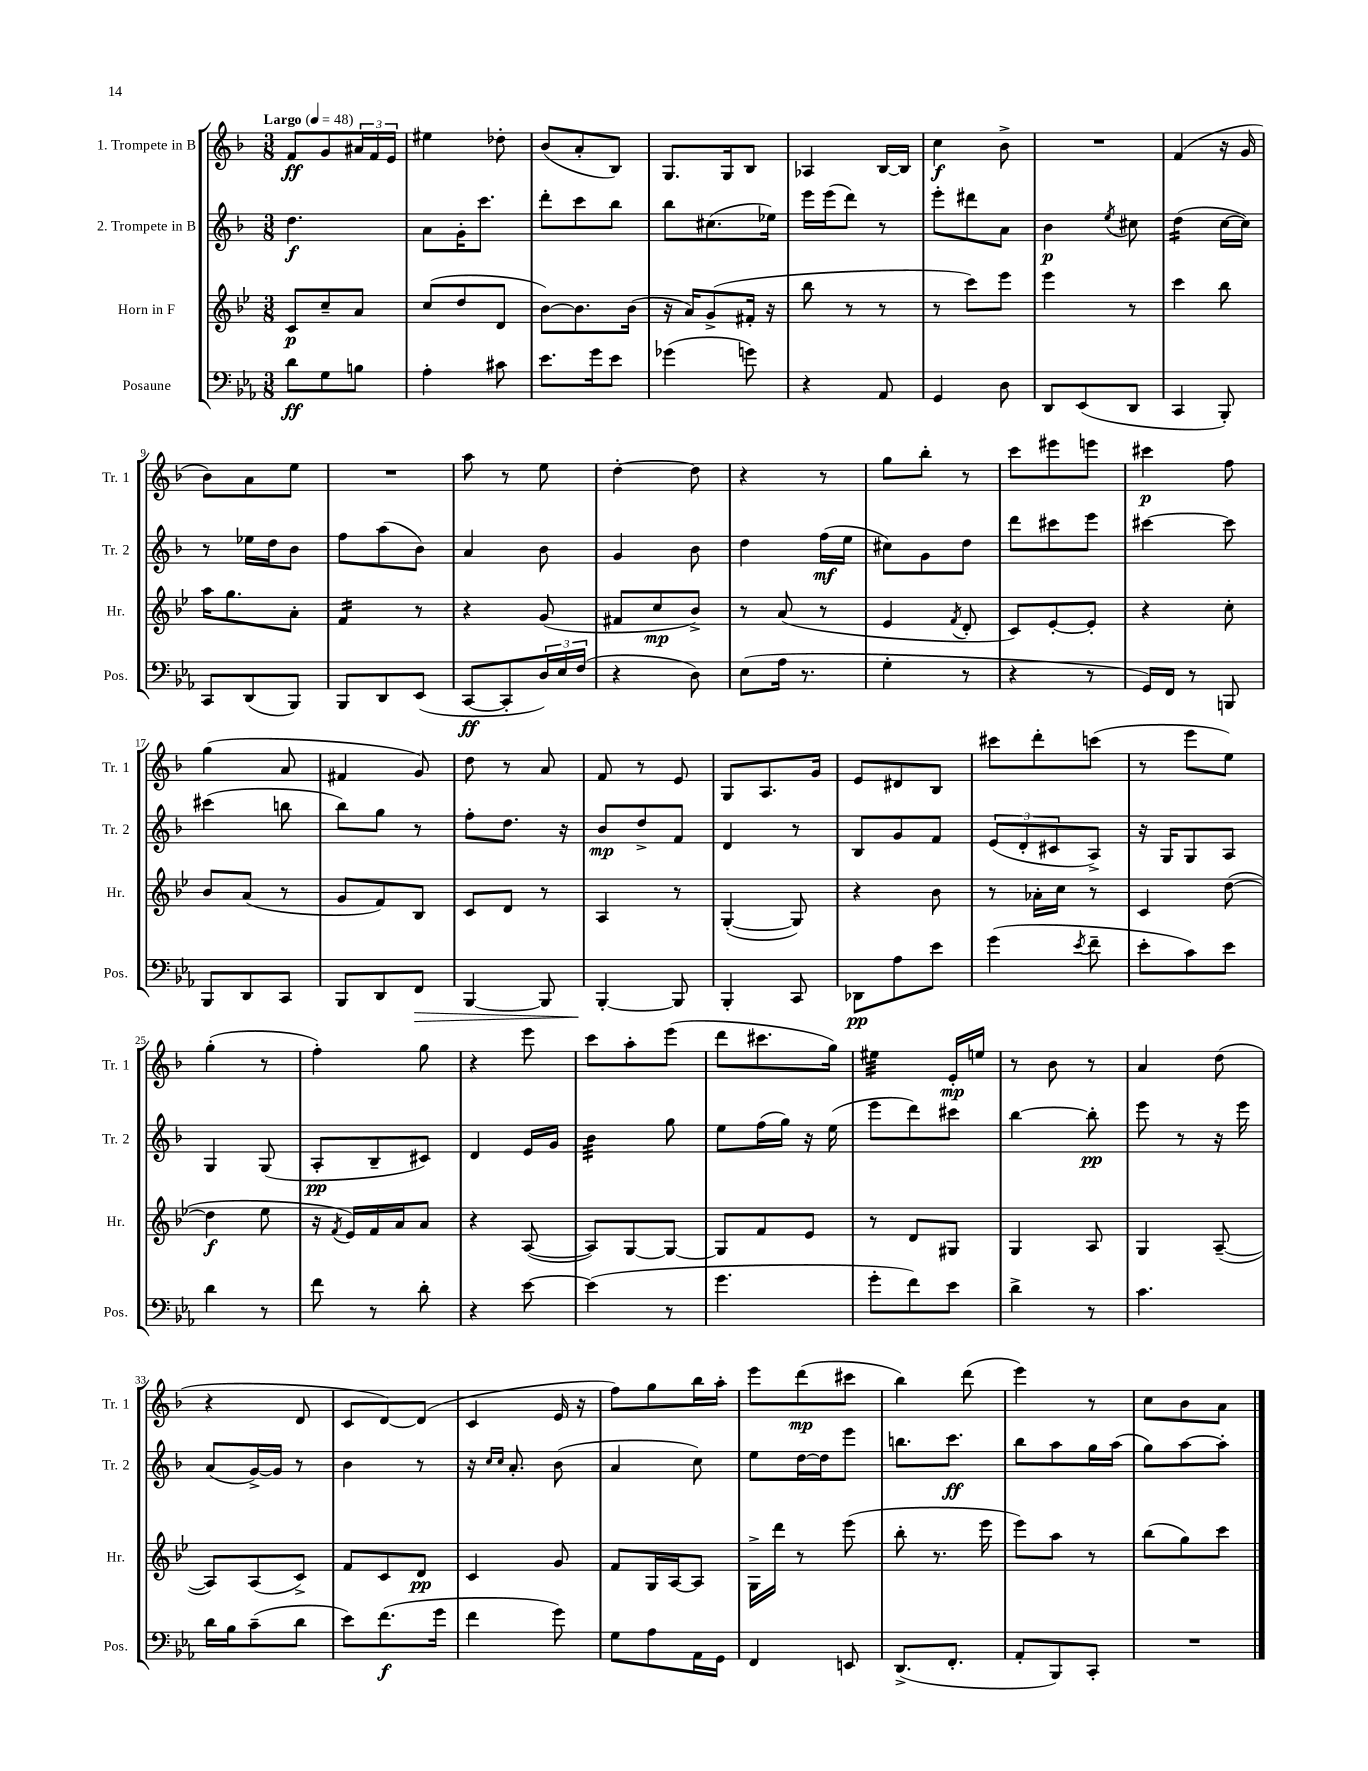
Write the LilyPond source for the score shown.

<<
\new StaffGroup <<
\new Staff = "s0" \with { instrumentName = "1. Trompete in B" shortInstrumentName = "Tr. 1" } {
    \clef treble \key f \major \numericTimeSignature \time 3/8 \tempo "Largo" 4 = 48
    f'8\ff g'8 \tuplet 3/2 { ais'16 f'16 e'16 } |
    eis''4 des''8-. |
    bes'8( a'8-. bes8) |
    g8. g16 bes8 |
    aes4 bes16~ bes16 |
    c''4\f bes'8-> |
    R4. |
    f'4( r16 g'16 |
    bes'8) a'8 e''8 |
    R4. |
    a''8 r8 e''8 |
    d''4~-. d''8 |
    r4 r8 |
    g''8 bes''8-. r8 |
    c'''8 eis'''8 e'''8 |
    cis'''4\p f''8 |
    g''4( a'8 |
    fis'4 g'8) |
    d''8 r8 a'8 |
    f'8 r8 e'8 |
    g8 a8. g'16 |
    e'8 dis'8 bes8 |
    cis'''8 d'''8-. c'''8( |
    r8 e'''8 e''8) |
    g''4-.( r8 |
    f''4-.) g''8 |
    r4 e'''8 |
    c'''8 a''8-. e'''8( |
    d'''8 cis'''8. g''16) |
    eis''4:32 e'16-.\mp e''16 |
    r8 bes'8 r8 |
    a'4 d''8( |
    r4 d'8 |
    c'8 d'8~) d'8( |
    c'4 e'16 r16 |
    f''8) g''8 bes''16 a''16-. |
    e'''8 d'''8\mp( cis'''8 |
    bes''4) d'''8( |
    e'''4) r8 |
    c''8 bes'8 a'8 \bar "|." |
}
\new Staff = "s1" \with { instrumentName = "2. Trompete in B" shortInstrumentName = "Tr. 2" } {
    \clef treble \key f \major \numericTimeSignature \time 3/8
    d''4.\f |
    a'8 g'16-. c'''8. |
    d'''8-. c'''8 bes''8 |
    bes''8 cis''8.( ees''16) |
    e'''16 e'''16( d'''8) r8 |
    e'''8-. dis'''8 a'8 |
    bes'4\p \acciaccatura { e''8 } cis''8 |
    d''4:16( c''16~ c''16) |
    r8 ees''16 d''16 bes'8 |
    f''8 a''8( bes'8) |
    a'4 bes'8 |
    g'4 bes'8 |
    d''4 f''16\mf( e''16 |
    cis''8) g'8 d''8 |
    d'''8 cis'''8 e'''8 |
    cis'''4~ cis'''8 |
    cis'''4( b''8 |
    bes''8) g''8 r8 |
    f''8-. d''8. r16 |
    bes'8\mp d''8-> f'8 |
    d'4 r8 |
    bes8 g'8 f'8 |
    \tuplet 3/2 { e'8( d'8-. cis'8 } a8->) |
    r16 g16 g8 a8 |
    g4 g8( |
    a8-.\pp bes8-- cis'8) |
    d'4 e'16 g'16 |
    bes'4:32 g''8 |
    e''8 f''16( g''16) r16 e''16( |
    e'''8 d'''8) cis'''8 |
    bes''4~ bes''8-.\pp |
    e'''8 r8 r16 e'''16 |
    a'8( g'16~->) g'16 r8 |
    bes'4 r8 |
    r16 \grace { c''16 c''16 } a'8.-. bes'8( |
    a'4 c''8) |
    e''8 d''16~ d''16 e'''8 |
    b''8. c'''8.\ff |
    bes''8 a''8 g''16 a''16( |
    g''8) a''8~ a''8-. \bar "|." |
}
\new Staff = "s2" \with { instrumentName = "Horn in F" shortInstrumentName = "Hr." } {
    \clef treble \key bes \major \numericTimeSignature \time 3/8
    c'8\p c''8-- a'8 |
    c''8( d''8 d'8 |
    bes'8~) bes'8. bes'16( |
    r16 a'16) g'8->( fis'16-. r16 |
    bes''8 r8 r8 |
    r8 c'''8) ees'''8 |
    ees'''4 r8 |
    c'''4 bes''8 |
    a''16 g''8. a'8-. |
    f'4:16 r8 |
    r4 g'8( |
    fis'8 c''8\mp bes'8->) |
    r8 a'8( r8 |
    ees'4 \acciaccatura { f'8 } d'8-. |
    c'8) ees'8~-. ees'8-. |
    r4 c''8-. |
    bes'8 a'8( r8 |
    g'8 f'8) bes8 |
    c'8 d'8 r8 |
    a4 r8 |
    g4~-.( g8) |
    r4 bes'8 |
    r8 aes'16-. c''16 r8 |
    c'4 d''8~( |
    d''4\f ees''8 |
    r16 \acciaccatura { f'8 } ees'16) f'16 a'16 a'8 |
    r4 a8~( |
    a8) g8~ g8~ |
    g8 f'8 ees'8 |
    r8 d'8 gis8 |
    g4 a8 |
    g4 a8~--( |
    a8) a8( c'8->) |
    f'8 c'8 d'8\pp |
    c'4 g'8 |
    f'8 g16 a16~ a8 |
    g16-> d'''16 r8 ees'''8( |
    bes''8-. r8. ees'''16 |
    ees'''8) a''8 r8 |
    bes''8( g''8) c'''8 \bar "|." |
}
\new Staff = "s3" \with { instrumentName = "Posaune" shortInstrumentName = "Pos." } {
    \clef bass \key ees \major \numericTimeSignature \time 3/8
    d'8\ff g8 b8 |
    aes4-. cis'8 |
    ees'8. g'16 ees'8 |
    ges'4( g'8) |
    r4 aes,8 |
    g,4 d8 |
    d,8 ees,8( d,8 |
    c,4 bes,,8-.) |
    c,8 d,8( bes,,8) |
    bes,,8 d,8 ees,8( |
    c,8~\ff c,8-. \tuplet 3/2 { d16) ees16 f16( } |
    r4 d8) |
    ees8( aes16 r8. |
    g4-. r8 |
    r4 r8 |
    g,16) f,16 r8 b,,8 |
    bes,,8 d,8 c,8 |
    bes,,8 d,8 f,8\> |
    bes,,4~ bes,,8 |
    bes,,4~-.\! bes,,8 |
    bes,,4-. c,8 |
    des,8\pp aes8 ees'8 |
    g'4( \acciaccatura { ees'8 } f'8-- |
    ees'8-. c'8) ees'8 |
    d'4 r8 |
    f'8 r8 d'8-. |
    r4 ees'8~ |
    ees'4( r8 |
    g'4. |
    g'8-. f'8) ees'8 |
    d'4-> r8 |
    c'4. |
    d'16 bes16 c'8--( d'8 |
    ees'8) f'8.\f( g'16 |
    f'4 g'8) |
    g8 aes8 aes,16 g,16 |
    f,4 e,8 |
    d,8.->( f,8.-. |
    aes,8-. bes,,8) c,8-. |
    R4. \bar "|." |
}
>>
>>
